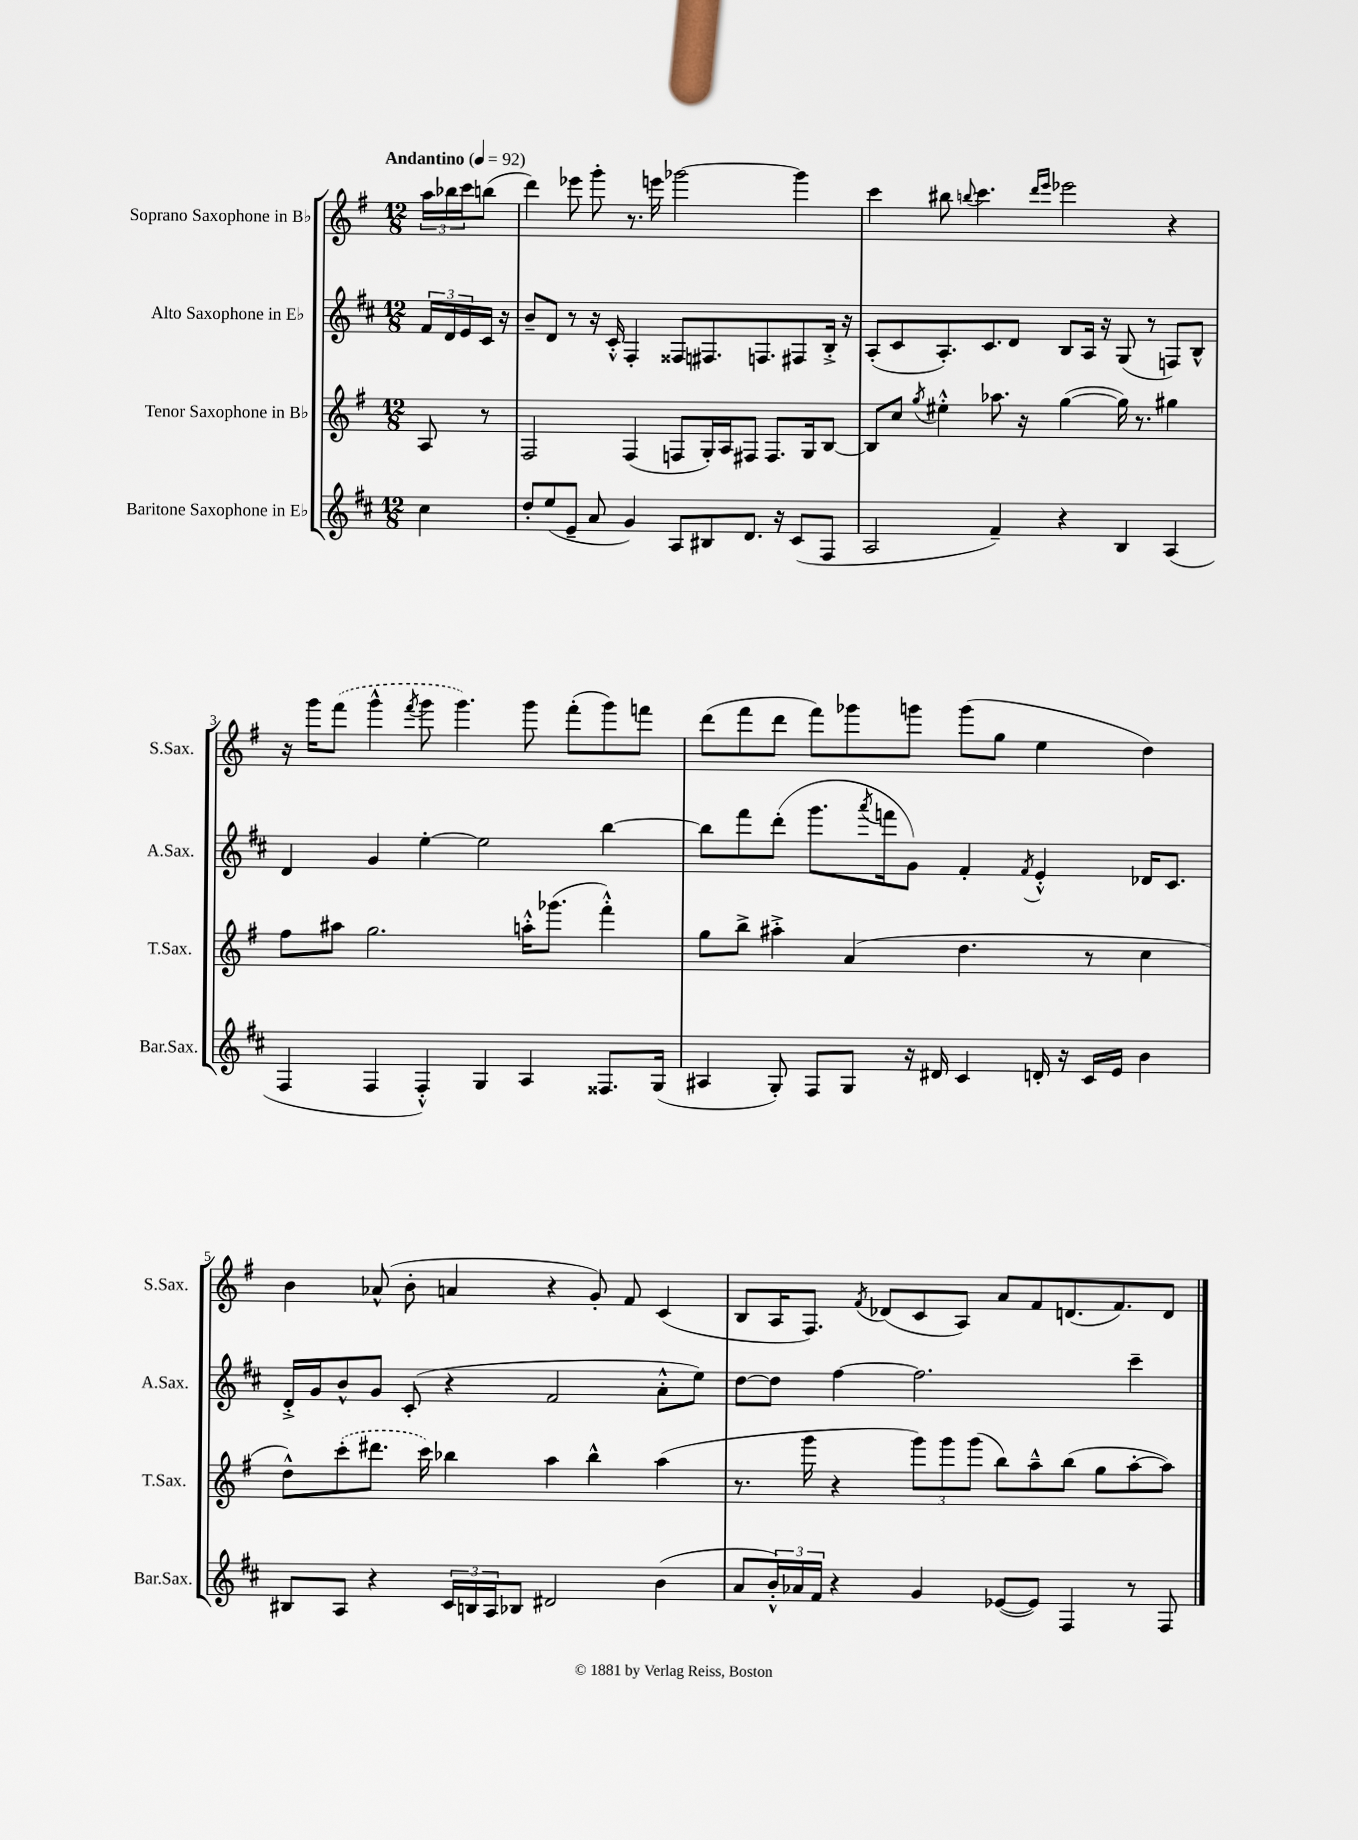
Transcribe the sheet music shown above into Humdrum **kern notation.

**kern	**kern	**kern	**kern
*part4	*part3	*part2	*part1
*staff4	*staff3	*staff2	*staff1
*I"Baritone Saxophone in E♭	*I"Tenor Saxophone in B♭	*I"Alto Saxophone in E♭	*I"Soprano Saxophone in B♭
*I'Bar.Sax.	*I'T.Sax.	*I'A.Sax.	*I'S.Sax.
*clefG2	*clefG2	*clefG2	*clefG2
*k[f#c#]	*k[f#]	*k[f#c#]	*k[f#]
*M12/8	*M12/8	*M12/8	*M12/8
*MM92	*MM92	*MM92	*MM92
=	=	=	=
!	!	!	!LO:TX:a:B:t=Andantino
4cc#\	8A/	24f#/LL	24aa\LL
.	.	24d/	24bb-X\
.	.	24e/	24ccc\J
.	8r	16c#/JJ	(8bbn\J
.	.	16r	.
=1	=1	=1	=1
8dd'/L	2F#/	8b~/L	4ddd\)
(8ee/	.	8d/J	.
8e~/J	.	8r	8eee-X\
8a/	.	16r	8ggg'\
.	.	16c#'^^/	.
4g/)	(4F#/	4F#'/	8.r
.	.	.	16eeen\
8A/L	8Fn/L	8F##X/L	[2ggg-X\
8B#X/	16G'/L)	8.F#X/	.
.	16A/J	.	.
8.d/J	8F#X/J	.	.
.	.	8.Fn/	.
.	8.F#/L	.	.
16r	.	.	.
(8c#/L	.	8F#X/	4ggg-\]
.	16G/k	.	.
8F#/J	[8B/J	16B'^/Jk	.
.	.	16r	.
=2	=2	=2	=2
2A/	8B/L]	(8A'/L	4ccc\
.	8cc/J	8c#/	.
.	8qgg/	.	.
.	4ee#X'^^\	8.A'/)	8bb#X\
.	.	.	8qqbbn/
.	.	.	4.ccc\
.	.	8.c#/	.
4f#~/)	8.aa-X\	.	.
.	.	8d/J	.
.	16r	.	.
.	.	.	16qqddd/LL
.	.	.	16qqeee/JJ
4r	([4gg\	8B/L	2eee-X\
.	.	16A/Jk	.
.	.	16r	.
4B/	16gg\])	(8G/	.
.	8.r	.	.
.	.	8r	.
(4A/	4gg#X\	8Fn/L)	4r
.	.	8B^^/J	.
!!LO:LB:g=z
=3	=3	=3	=3
4F#/	8ff#\L	4d/	16r
.	.	.	16ggg\KL
.	8aa#X\J	.	(8fff#\J
4F#/	2.gg\	4g/	4ggg^^\
.	.	.	8qfff#/
4F#'^^/)	.	[4ee'\	8ggg\
.	.	.	4.ggg\)
4G/	.	2ee\]	.
4A/	16aan'^^\KL	.	8ggg\
.	(8.ggg-X\J	.	.
.	.	.	(8fff#'\L
8.F##X/L	4fff#'^^\)	[4bb\	8ggg\)
.	.	.	8fffn\J
(16G/Jk	.	.	.
=4	=4	=4	=4
4A#X/	8gg\L	8bb\L]	(8ddd\L
.	8bb^\J	8fff#\	8fff#\
8G'/)	4aa#X'^\	(8ddd'\J	8ddd\J
8F#/L	.	8.ggg\L	8fff#\L)
8G/J	(4a/	.	8ggg-X\
.	.	8qaaa/	.
.	.	16fffn\k	.
16r	.	8g\J)	8gggn\J
16d#X/	.	.	.
4c#/	4.dd\	4f#'/	(8ggg\L
.	.	.	8gg\J
.	.	8qf#/	.
16dn'/	.	4e'^^/	4ee\
16r	.	.	.
16c#/LL	8r	.	.
16e/JJ	.	.	.
4b\	4cc\	16d-X/KL	4dd\)
.	.	8.c#/J	.
!!LO:LB:g=z
=5	=5	=5	=5
8B#X/L	8dd^^\L)	16d'^/LL	4b\
.	.	16g/J	.
8A/J	(8ccc'\	8b^^/	.
4r	8.ddd#X\J	8g/J	(8a-X^^/
.	.	(8c#'/	8b'\
.	16ccc\)	.	.
24c#/LL	4bb-X\	4r	4an/
24Bn/	.	.	.
24A/J	.	.	.
8B-X/J	.	.	.
2d#X/	4aa\	2f#/	4r
.	4bb-^^\	.	8g'/)
.	.	.	8f#/
(4b\	(4aa\	8a'^^\L	(4c/
.	.	8ee\J)	.
=6	=6	=6	=6
8a/L	8.r	[8dd\L	8B/L
24b'^^/L)	.	8dd\J]	16A/K
24a-X/	.	.	.
.	16ggg\	.	8.F#/J)
24f#/JJ	.	.	.
4r	4r	[4ff#\	.
.	.	.	8qf#/
.	.	.	(8d-X/L
4g/	12ggg\L)	2.ff#\]	8c/
.	12ggg\	.	.
.	.	.	8A/J)
.	(12ggg\J	.	.
([8e-X/L	8bb\L)	.	8a/L
8e-/J])	8aa~^^\	.	8f#/
4F#/	(8bb\J	.	(8.dn/
.	8gg\L	.	.
.	.	.	8.f#/)
8r	[8aa'\	4ccc#~\	.
8F#/	8aa\J])	.	8d/J
==	==	==	==
*-	*-	*-	*-
